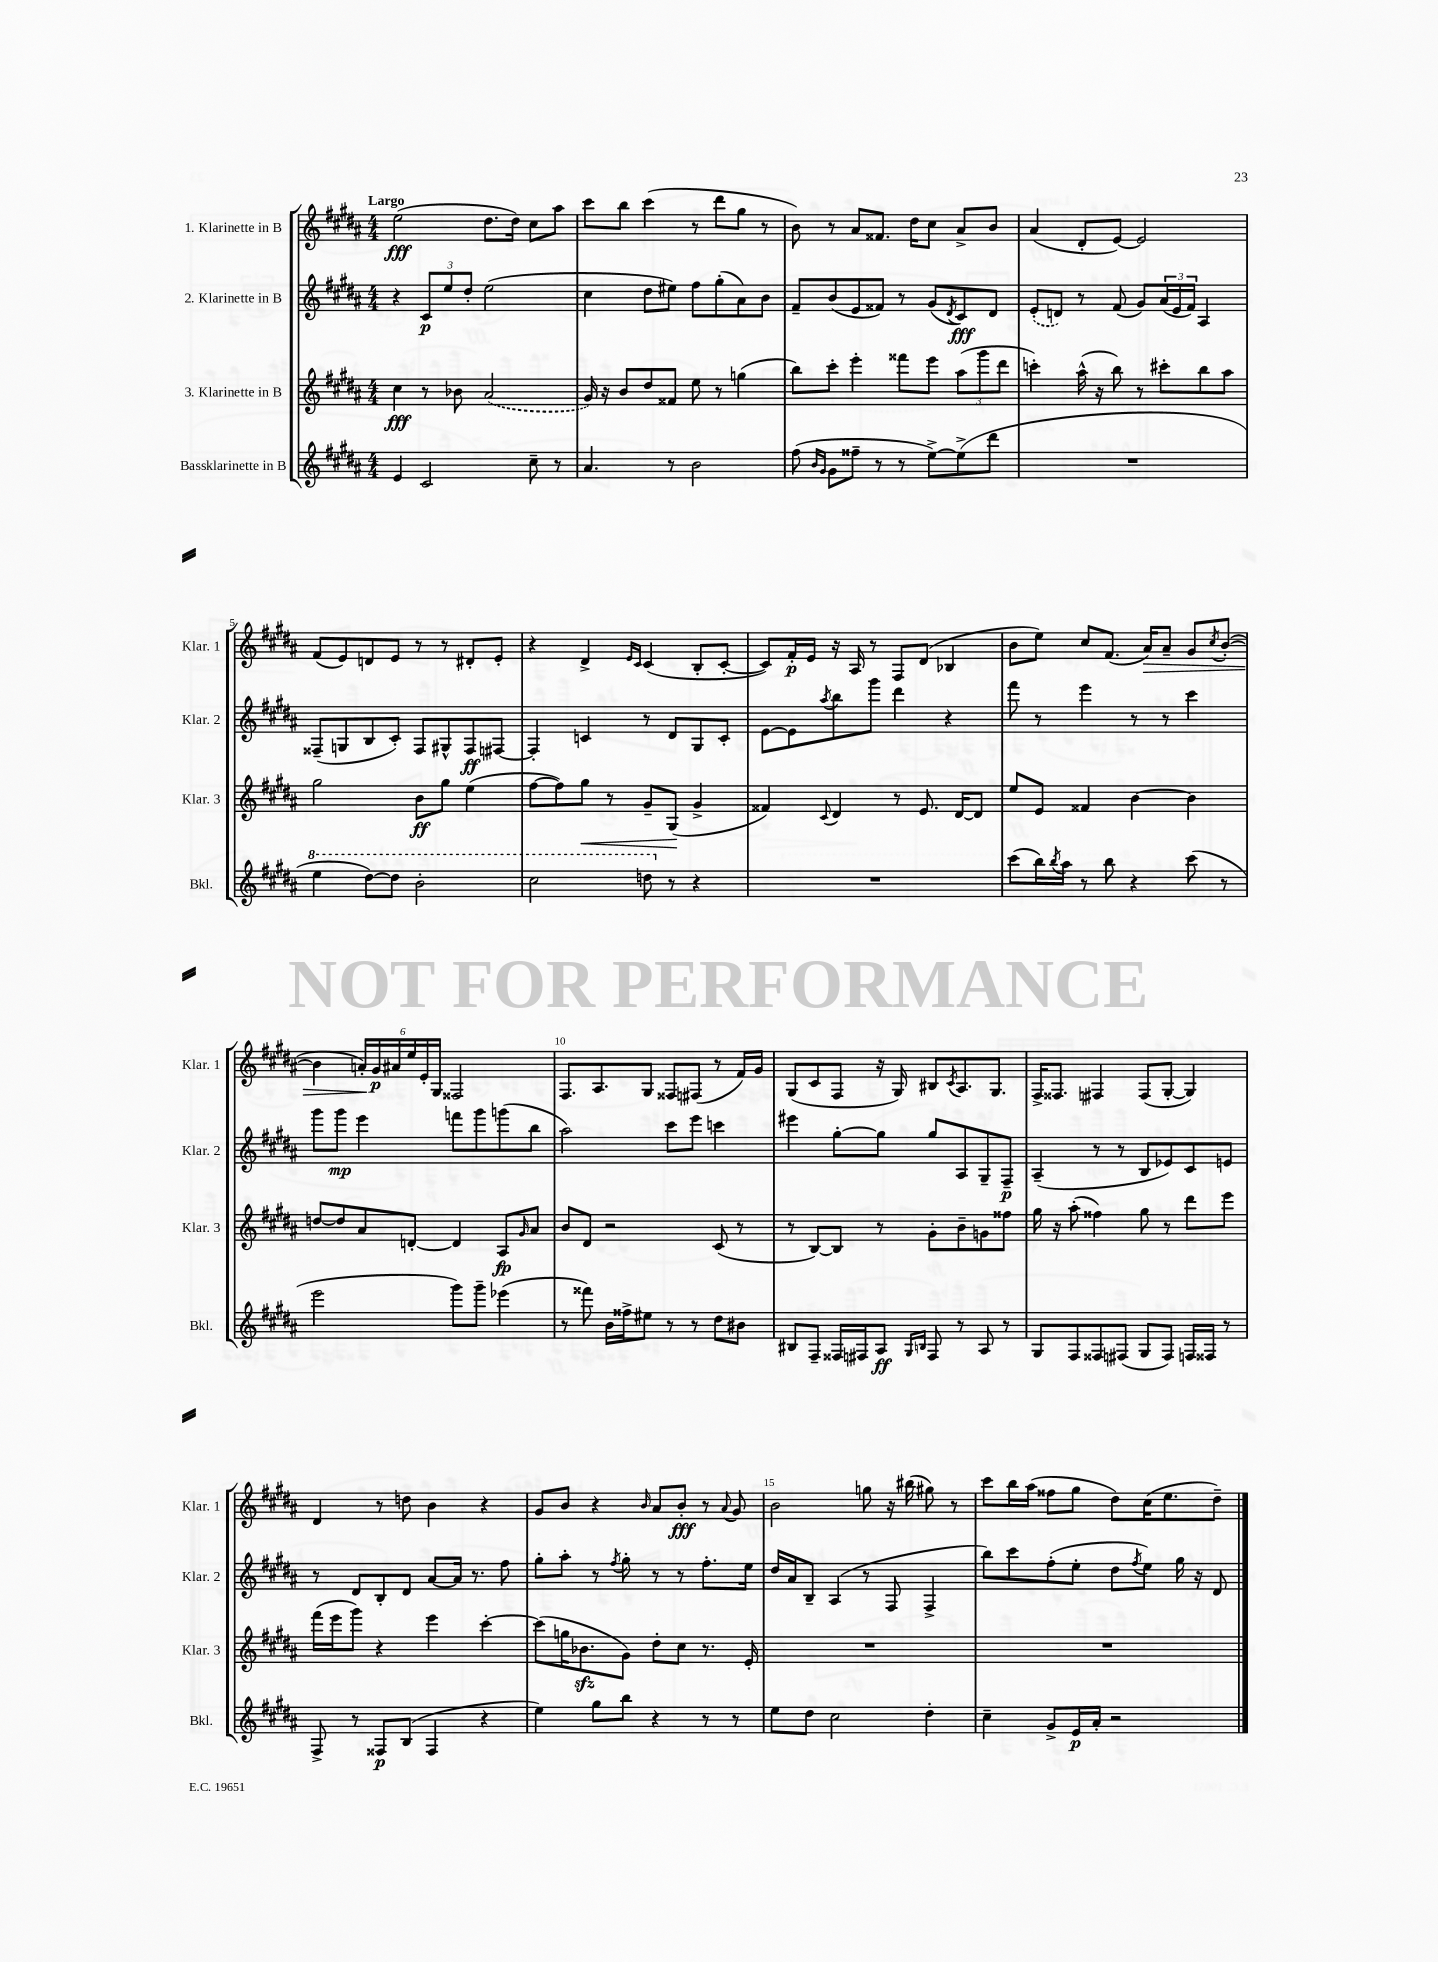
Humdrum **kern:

**kern	**dynam	**kern	**dynam	**kern	**dynam	**kern	**dynam
*part4	*part4	*part3	*part3	*part2	*part2	*part1	*part1
*staff4	*staff4	*staff3	*staff3	*staff2	*staff2	*staff1	*staff1
*I"Bassklarinette in B	*	*I"3. Klarinette in B	*	*I"2. Klarinette in B	*	*I"1. Klarinette in B	*
*I'Bkl.	*	*I'Klar. 3	*	*I'Klar. 2	*	*I'Klar. 1	*
*clefG2	*	*clefG2	*	*clefG2	*	*clefG2	*
*k[f#c#g#d#a#]	*	*k[f#c#g#d#a#]	*	*k[f#c#g#d#a#]	*	*k[f#c#g#d#a#]	*
*M4/4	*	*M4/4	*	*M4/4	*	*M4/4	*
=1	=1	=1	=1	=1	=1	=1	=1
!	!	!	!	!	!	!LO:TX:a:B:t=Largo	!
4e/	.	4cc#\	fff	4r	.	(2ee\	fff
2c#/	.	8r	.	12c#/L	p	.	.
.	.	.	.	12ee/	.	.	.
.	.	8b-X\	.	.	.	.	.
.	.	.	.	12dd#'/J	.	.	.
.	.	(2a#/	.	(2ee\	.	8.dd#\L	.
.	.	.	.	.	.	16dd#\Jk)	.
8cc#~\	.	.	.	.	.	8cc#\L	.
8r	.	.	.	.	.	8aa#\J	.
=2	=2	=2	=2	=2	=2	=2	=2
4.a#/	.	16g#/)	.	4cc#\	.	8ccc#\L	.
.	.	16r	.	.	.	.	.
.	.	8b/L	.	.	.	8bb\J	.
.	.	8dd#/	.	8dd#\L	.	(4ccc#\	.
8r	.	8f##X/J	.	8ee#X\J)	.	.	.
2b\	.	8ee\	.	8ff#\L	.	8r	.
.	.	8r	.	(8gg#'\	.	8ddd#\L	.
.	.	(4ggn\	.	8a#\)	.	8gg#\J	.
.	.	.	.	8b\J	.	8r	.
=3	=3	=3	=3	=3	=3	=3	=3
(8ff#\	.	8bb\L)	.	8f#~/L	.	8b\)	.
16qqb/LL	.	.	.	.	.	.	.
16qqg#/JJ	.	.	.	.	.	.	.
8g#\L	.	8ccc#'\J	.	(8b/	.	8r	.
8ff##X~\J	.	4eee'\	.	8e/	.	8a#/L	.
8r	.	.	.	8f##X/J)	.	8.f##X/J	.
8r	.	8fff##X\L	.	8r	.	.	.
.	.	.	.	.	.	16dd#\KL	.
[8ee^\L)	.	8eee\J	.	(8g#/L	.	8cc#\J	.
.	.	.	.	8qd#/	.	.	.
(8ee^\]	.	(12aa#\L	.	8c#/)	fff	8a#^/L	.
.	.	12ggg#\	.	.	.	.	.
8ddd#\J	.	.	.	8d#/J	.	8b/J	.
.	.	12ddd#\J	.	.	.	.	.
=4	=4	=4	=4	=4	=4	=4	=4
1r	.	4cccn'\)	.	(8e'/L	.	(4a#/	.
.	.	.	.	8dn/J)	.	.	.
.	.	(16aa#^^\	.	8r	.	8d#'/L	.
.	.	16r	.	.	.	.	.
.	.	8bb\)	.	(8f#/	.	[8e/J)	.
.	.	8r	.	8g#/L)	.	2e/]	.
.	.	8ccc#X'\L	.	(24a#/L	.	.	.
.	.	.	.	24e/	.	.	.
.	.	.	.	24f#/JJ)	.	.	.
.	.	8bb\	.	4A#/	.	.	.
.	.	8aa#\J	.	.	.	.	.
!!LO:LB:g=z
=5	=5	=5	=5	=5	=5	=5	=5
*8va	*	*	*	*	*	*	*
4eee\	.	2gg#\	.	(8F##X~/L	.	(8f#/L	.
.	.	.	.	8Gn/	.	8e/)	.
[8ddd#\L)	.	.	.	8B/	.	8dn/	.
8ddd#\J]	.	.	.	8c#'/J)	.	8e/J	.
2bb'\	.	8b\L	ff	8F##/L	.	8r	.
.	.	8gg#\J	.	8G#X^^/	.	8r	.
.	.	(4ee\	.	8F##/	ff	8d#X'/L	.
.	.	.	.	[8F#X/J	.	8e'/J	.
=6	=6	=6	=6	=6	=6	=6	=6
2ccc#\	.	[8ff#\L	.	4F#'/]	.	4r	.
.	.	8ff#\])	.	.	.	.	.
!	!	!	!LO:HP:b	!	!	!	!
.	.	8gg#\J	<	4cn/	.	4d#^/	.
.	.	8r	.	.	.	.	.
.	.	.	.	.	.	16qqe/LL	.
.	.	.	.	.	.	16qqc#/JJ	.
8dddn\	.	8g#~/L	.	8r	.	(4c#/	.
*X8va	*	*	*	*	*	*	*
8r	.	(8G#/J	.	8d#/L	.	.	.
4r	.	4g#^/	[	8G#/	.	8B'/L	.
.	.	.	.	8c'/J	.	[8c#'/J	.
=7	=7	=7	=7	=7	=7	=7	=7
1r	.	4f##X/)	.	[8e\L	.	8c#/L])	.
.	.	.	.	8e\]	.	16f#'/L	p
.	.	.	.	.	.	16e/JJ	.
.	.	8qqc#/	.	8qaa#/	.	.	.
.	.	4d#/	.	8bb\	.	16r	.
.	.	.	.	.	.	16A#/	.
.	.	.	.	8ggg#\J	.	8r	.
.	.	8r	.	4ddd#\	.	8F#/L	.
.	.	8.e/	.	.	.	(8d#/J	.
.	.	.	.	4r	.	4B-X/	.
.	.	[16d#/KL	.	.	.	.	.
.	.	8d#/J]	.	.	.	.	.
=8	=8	=8	=8	=8	=8	=8	=8
(8ccc#\L	.	8ee/L	.	8fff#\	.	8b\L	.
16bb\L)	.	8e/J	.	8r	.	8ee\J)	.
8qbb/	.	.	.	.	.	.	.
16aa#\JJ	.	.	.	.	.	.	.
8r	.	4f##X/	.	4eee\	.	8cc#/L	.
8bb\	.	.	.	.	.	(8.f#/J	.
4r	.	[4b\	.	8r	.	.	.
!	!	!	!	!	!	!	!LO:HP:b
.	.	.	.	.	.	16a#/KL)	>
.	.	.	.	8r	.	8a#~/J	.
(8ccc#\	.	4b\]	.	4ccc#\	.	8g#/L	.
.	.	.	.	.	.	8qcc#/	.
8r	.	.	.	.	.	([8b'/J	.
!!LO:LB:g=z
=9	=9	=9	=9	=9	=9	=9	=9
2eee\	.	[8ddn/L	.	8ggg#\L	.	4b\]	.
.	.	8dd/]	.	8ggg#\J	mp	.	.
.	.	8a#/	.	4eee\	.	24an'/LL)	.
.	.	.	.	.	.	24g#/	] p
.	.	.	.	.	.	24a#X/	.
.	.	[8dn'/J	.	.	.	24ee/	.
.	.	.	.	.	.	24e'/	.
.	.	.	.	.	.	24G#/JJ	.
8ggg#\L)	.	4d/]	.	8fffn\L	.	2F##X/	.
8ggg#~\J	.	.	.	8ggg#\	.	.	.
(4eee-X\	.	8A#/L	fp	(8gggn\	.	.	.
.	.	16qqg#/	.	.	.	.	.
.	.	8a#/J	.	8bb\J	.	.	.
=10	=10	=10	=10	=10	=10	=10	=10
8r	.	8b/L	.	2aa#\)	.	8.F#/L	.
8fff##X\)	.	8d#/J	.	.	.	.	.
.	.	.	.	.	.	8.A#/	.
16b\LL	.	2r	.	.	.	.	.
16ff##X^\J	.	.	.	.	.	.	.
8ee#X\J	.	.	.	.	.	8G#/J	.
8r	.	.	.	8ccc#\L	.	8F##X/L	.
8r	.	.	.	8eee\J	.	(8F#X/J	.
8dd#\L	.	(8c#/	.	4cccn\	.	8r	.
8b#X\J	.	8r	.	.	.	16f#/LL)	.
.	.	.	.	.	.	16g#/JJ	.
=11	=11	=11	=11	=11	=11	=11	=11
8B#X/L	.	8r	.	4eee#X\	.	(8G#/L	.
8F#~/J	.	[8B/L)	.	.	.	8c#/	.
16F##X/LL	.	8B/J]	.	[8gg#'\L	.	8F#/J	.
16F#X/J	.	.	.	.	.	.	.
8A#/J	ff	8r	.	8gg#\J]	.	16r	.
.	.	.	.	.	.	16G#/)	.
16qqG#/LL	.	.	.	.	.	.	.
16qqBn/JJ	.	.	.	.	.	.	.
8F#/	.	8g#'\L	.	8gg#/L	.	8B#X/L	.
.	.	.	.	.	.	8qc#/	.
8r	.	8b~\	.	8A#/	.	8.A#/	.
8A#/	.	8gn\	.	8G#~/	.	.	.
.	.	.	.	.	.	8.G#/J	.
8r	.	8ff##X\J	.	8F#~/J	p	.	.
=12	=12	=12	=12	=12	=12	=12	=12
8G#/L	.	16gg#\	.	(4A#~/	.	16F#^/KL	.
.	.	16r	.	.	.	8.F##X/J	.
8F#/	.	(8aa#'\	.	.	.	.	.
8F##X/	.	4ff##X\)	.	8r	.	4F#X/	.
(8F#X/J	.	.	.	8r	.	.	.
8G#/L	.	8gg#\	.	8B/L	.	(8F#/L	.
8F#/J)	.	8r	.	8e-X/)	.	[8G#'/J	.
16Fn/LL	.	8ddd#\L	.	8c#/	.	4G#/])	.
16F##X/JJ	.	.	.	.	.	.	.
8r	.	8eee\J	.	8en/J	.	.	.
!!LO:LB:g=z
=13	=13	=13	=13	=13	=13	=13	=13
8F#^/	.	(16fff#\LL	.	8r	.	4d#/	.
.	.	16eee\J	.	.	.	.	.
8r	.	8ggg#\J)	.	8d#/L	.	.	.
8F##X/L	p	4r	.	8B'/	.	8r	.
(8B/J	.	.	.	8d#/J	.	8ddn\	.
4F##/	.	4eee\	.	[8a#/L	.	4b\	.
.	.	.	.	16a#/Jk]	.	.	.
.	.	.	.	8.r	.	.	.
4r	.	[4ccc#'\	.	.	.	4r	.
.	.	.	.	8ff#\	.	.	.
=14	=14	=14	=14	=14	=14	=14	=14
4ee\)	.	(8ccc#\L]	.	8gg#'\L	.	8g#/L	.
.	.	16ggn\K	.	8aa#'\J	.	8b/J	.
.	.	8.b-Xzz\	.	.	.	.	.
8gg#\L	.	.	.	8r	.	4r	.
.	.	.	.	8qff#/	.	.	.
8bb\J	.	8g#\J)	.	8gg#'\	.	.	.
.	.	.	.	.	.	16qqb/	.
4r	.	8dd#'\L	.	8r	.	8a#/L	.
.	.	8cc#\J	.	8r	.	8b'/J	fff
8r	.	8.r	.	8.ff#'\L	.	8r	.
.	.	.	.	.	.	8qqa#/	.
8r	.	.	.	.	.	8g#/	.
.	.	16e'/	.	16ee\Jk	.	.	.
=15	=15	=15	=15	=15	=15	=15	=15
8ee\L	.	1r	.	16dd#/LL	.	2b\	.
.	.	.	.	16a#/J	.	.	.
8dd#\J	.	.	.	8B~/J	.	.	.
2cc#\	.	.	.	(4A#/	.	.	.
.	.	.	.	8r	.	8ggn\	.
.	.	.	.	8F#/	.	16r	.
.	.	.	.	.	.	(16bb#X\	.
4dd#'\	.	.	.	4F#^/	.	8gg#X\)	.
.	.	.	.	.	.	8r	.
=16	=16	=16	=16	=16	=16	=16	=16
4cc#~\	.	1r	.	8bb\L)	.	8ccc#\L	.
.	.	.	.	8ccc#\	.	16bb\L	.
.	.	.	.	.	.	(16aa#\JJ	.
8g#^/L	.	.	.	(8ff#'\	.	8ff##X\L	.
16e/L	p	.	.	8ee'\J	.	8gg#\J	.
16a#'/JJ	.	.	.	.	.	.	.
2r	.	.	.	8dd#\L	.	8dd#\L)	.
.	.	.	.	8qff#/	.	.	.
.	.	.	.	8ee\J)	.	(16cc#\K	.
.	.	.	.	.	.	8.ee\	.
.	.	.	.	16gg#\	.	.	.
.	.	.	.	16r	.	.	.
.	.	.	.	8d#/	.	8dd#~\J)	.
==	==	==	==	==	==	==	==
*-	*-	*-	*-	*-	*-	*-	*-
